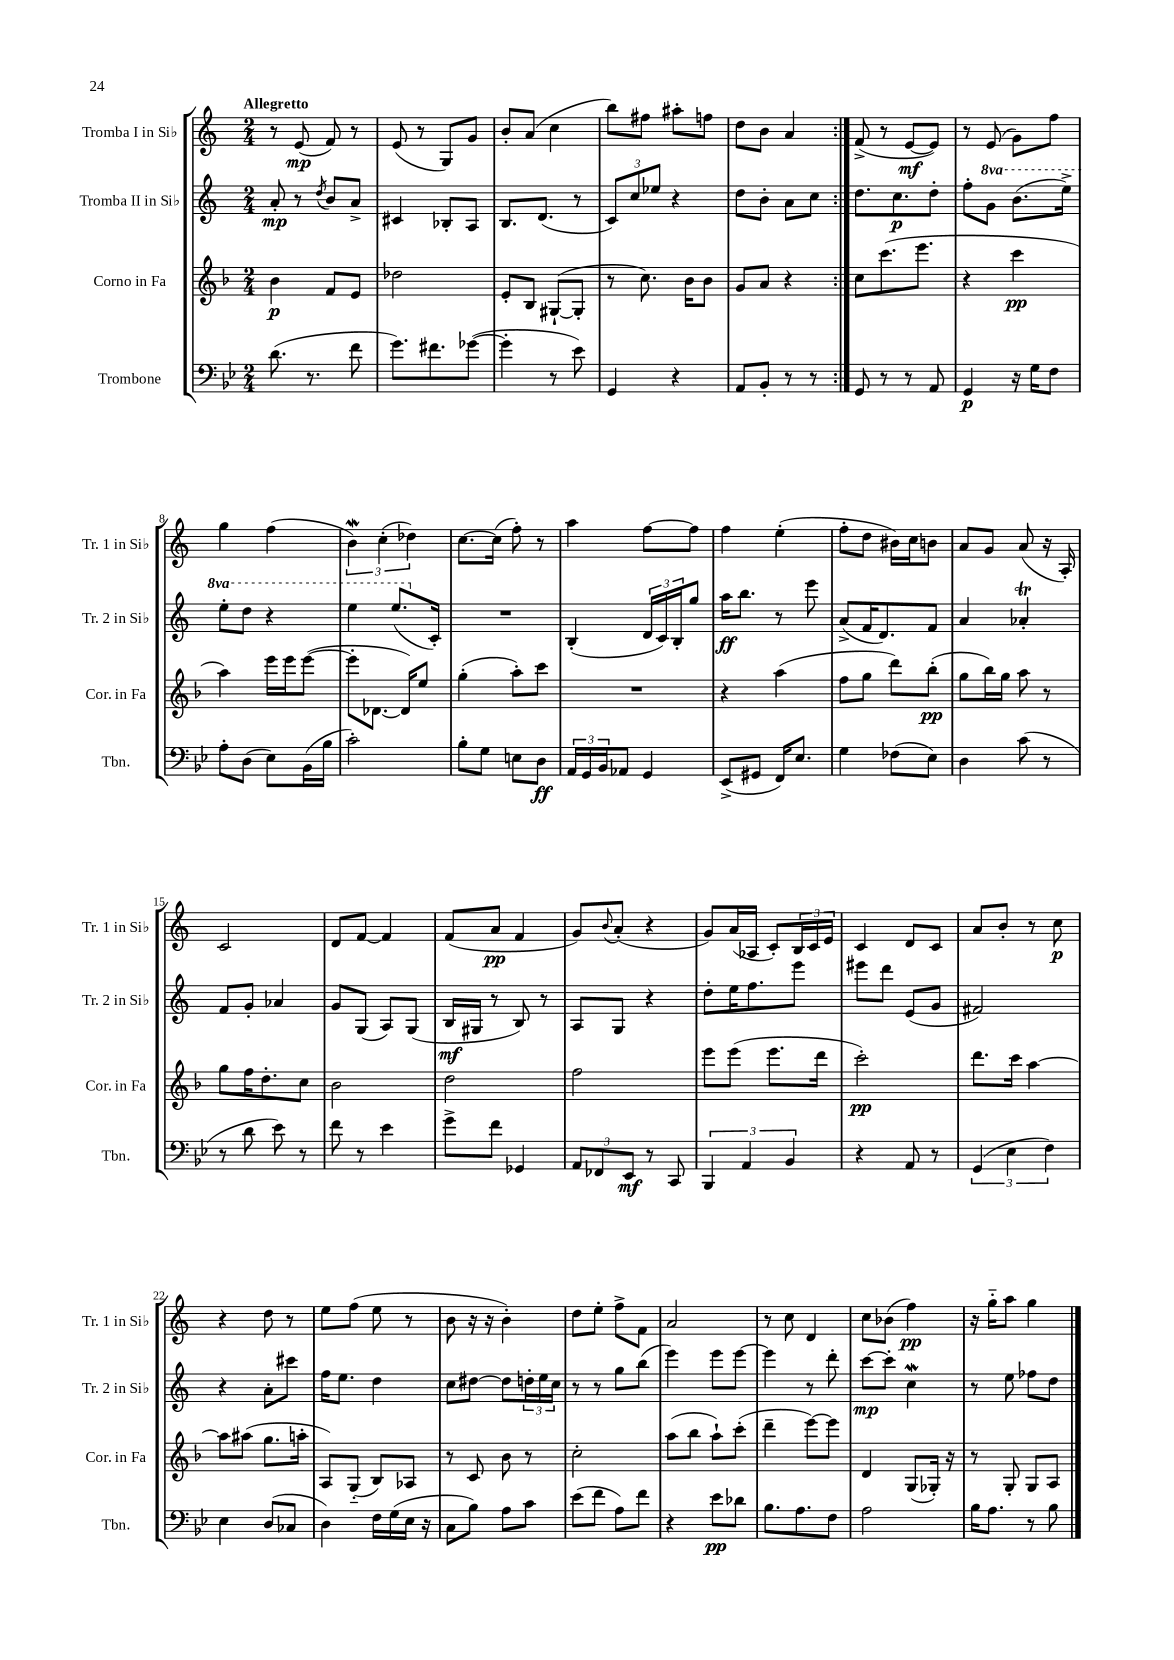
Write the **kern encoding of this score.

**kern	**kern	**kern	**kern
*staff4	*staff3	*staff2	*staff1
*clefF4	*clefG2	*clefG2	*clefG2
*k[b-e-]	*k[b-]	*k[]	*k[]
*M2/4	*M2/4	*M2/4	*M2/4
(8.d\	4b-\	8a'/	8r
.	.	8r	(8e/
8.r	.	.	.
.	.	8qdd/	.
.	8f/L	8b/L	8f/)
8f\	8e/J	8a^/J	8r
=	=	=	=
8.g\L)	2dd-\	4c#/	(8e/
.	.	.	8r
8.f#\	.	.	.
.	.	8B-'/L	8G/L)
([8g-\J	.	8A/J	8g/J
=	=	=	=
4g-'\]	8e'/L	8.B/L	8b'/L
.	8B-/J	.	(8a/J
.	.	(8.d/J	.
8r	([8G#`/L	.	4cc\
8e-\)	8G#'/]J	8r	.
=	=	=	=
4GG/	8r	12c/L)	8bb\L)
.	.	12cc/	.
.	8.cc\)	.	8ff#\J
.	.	12ee-/J	.
4r	.	4r	8aa#'\L
.	16b-\LK	.	.
.	8b-\J	.	8ff\J
=	=	=	=
8AA/L	8g/L	8dd\L	8dd\L
8BB-'/J	8a/J	8b'\J	8b\J
8r	4r	8a\L	4a/
8r	.	8cc\J	.
=:|!	=:|!	=:|!	=:|!
8GG/	8cc\L	8.dd\L	(8f^/
8r	(8.ccc\	.	8r
.	.	8.cc\	.
8r	.	.	[8e/L
.	8.eee\J	.	.
8AA/	.	8dd'\J	8e/]J)
=	=	=	=
4GG/	4r	8ff'\L	8r
.	.	8gg\J	(8e/
16r	4ccc\	(8.bb\L	8g\L)
16G\LK	.	.	.
8F\J	.	.	8ff\J
.	.	16eee^\Jk)	.
=	=	=	=
8A'\L	4aa\)	8eee'\L	4gg\
(8D\J	.	8ddd\J	.
8E-\L)	16eee\LL	4r	(4ff\
.	16eee\J	.	.
(16BB-\L	([8eee\J	.	.
16B-\JJ	.	.	.
=	=	=	=
2c'\)	8eee'\]L	4eee\	6b\)
.	[8.d-\J	.	.
.	.	.	(6cc'\
.	.	(8.eee/L	.
.	16d-/]LK)	.	.
.	.	.	6dd-\)
.	8ee/J	.	.
.	.	16c'/Jk)	.
=	=	=	=
8B-'\L	(4gg'\	2r	[8.cc\L
8G\J	.	.	.
.	.	.	(16cc\]Jk
8E\L	8aa'\L)	.	8ff'\)
8D\J	8ccc\J	.	8r
=	=	=	=
24AA/LL	2r	(4B'/	4aa\
24GG/	.	.	.
24BB-/J	.	.	.
8AA-/J	.	.	.
4GG/	.	24d/LL	[8ff\L
.	.	24c/)	.
.	.	24B'/J	.
.	.	8gg/J	8ff\]J
=	=	=	=
(8EE-^/L	4r	16aa\LK	4ff\
.	.	8.bb\J	.
8GG#/J	.	.	.
16FF/LK)	(4aa\	8r	(4ee'\
8.E-/J	.	.	.
.	.	8eee\	.
=	=	=	=
4G\	8ff\L	(8a^/L	8ff'\L
.	8gg\J	16f/K	8dd\J
.	.	8.d/)	.
(8F-\L	8ddd\L)	.	16b#\LL)
.	.	.	16cc\J
8E-\J)	(8bb-'\J	8f/J	8b\J
=	=	=	=
4D\	8gg\L	4a/	8a/L
.	16bb-\L)	.	8g/J
.	16gg\JJ	.	.
(8c\	8aa\	4a-'/	(8a/
8r	8r	.	16r
.	.	.	16A'/)
=	=	=	=
8r	8gg\L	8f/L	2c/
8d\	16ff\K	8g'/J	.
.	8.dd'\	.	.
8e-\)	.	4a-/	.
8r	8cc\J	.	.
=	=	=	=
8f\	2b-\	8g/L	8d/L
8r	.	(8G/J	[8f/J
4e-\	.	8A/L)	4f/]
.	.	(8G/J	.
=	=	=	=
8g^\L	2dd\	16B/LL	(8f/L
.	.	16G#/JJ	.
8f\J	.	8r	8a/J
4GG-/	.	8B/)	4f/
.	.	8r	.
=	=	=	=
12AA/L	2ff\	8A/L	8g/L)
12FF-/	.	.	.
.	.	.	8qqb/
.	.	8G/J	(8a'/J
12EE-/J	.	.	.
8r	.	4r	4r
8CC/	.	.	.
=	=	=	=
6BBB-/	8eee\L	8dd'\L	8g/L)
.	(8eee\J	16ee\K	(16a/L
6AA/	.	.	.
.	.	8.ff\	16A-/JJ
.	8.eee\L	.	8c'/L)
6BB-/	.	.	.
.	.	8eee\J	24B/L
.	.	.	24c/
.	16ddd\Jk	.	.
.	.	.	24e/JJ
=	=	=	=
4r	2ccc'\)	8eee#\L	4c/
.	.	8ddd\J	.
8AA/	.	(8e/L	8d/L
8r	.	8g/J	8c/J
=	=	=	=
(6GG/	8.ddd\L	2f#/)	8a/L
.	.	.	8b'/J
6E-\	.	.	.
.	16ccc\Jk	.	.
.	[4aa\	.	8r
6F\)	.	.	.
.	.	.	8cc\
=	=	=	=
4E-\	8aa\]L	4r	4r
.	(8aa#\J	.	.
(8D/L	8.gg\L	8a'\L	8dd\
8C-/J	.	8ccc#\J	8r
.	16aa'\Jk	.	.
=	=	=	=
4D\)	8A/L)	16ff\LK	8ee\L
.	.	8.ee\J	.
.	(8G'~/J	.	(8ff\J
16F\LL	8B-/L)	4dd\	8ee\
(16G\	.	.	.
16E-\JJ	8A-/J	.	8r
16r	.	.	.
=	=	=	=
8C\L	8r	8cc\L	8b\
8B-\J)	8c/	[8dd#\J	16r
.	.	.	16r
8A\L	8b-\	8dd#\]L	4b'\)
8c\J	8r	24dd'\L	.
.	.	24ee\	.
.	.	24cc\JJ	.
=	=	=	=
(8e-\L	2cc'\	8r	8dd\L
8f\J	.	8r	8ee'\J
8A\L)	.	8gg\L	8ff^\L
8f\J	.	(8bb\J	8f\J
=	=	=	=
4r	(8aa\L	4eee\)	2a/
.	8bb-\J	.	.
8e-\L	8aa`\L)	8eee\L	.
8d-\J	(8ccc'\J	[8eee\J	.
=	=	=	=
8.B-\L	4ddd~\	4eee\]	8r
.	.	.	8cc\
8.A\	.	.	.
.	[8eee\L)	8r	4d/
8F\J	8eee\]J	8ddd'\	.
=	=	=	=
2A\	4d/	[8ccc\L	8cc\L
.	.	8ccc'\]J	(8b-\J
.	(8G/L	4cc\	4ff\)
.	16G-'/Jk)	.	.
.	16r	.	.
=	=	=	=
16B-\LK	8r	8r	16r
8.A\J	.	.	16gg'~\LK
.	8G'/	8ee\	8aa\J
8r	8G/L	8ff-\L	4gg\
8B-\	8A/J	8dd\J	.
==	==	==	==
*-	*-	*-	*-
